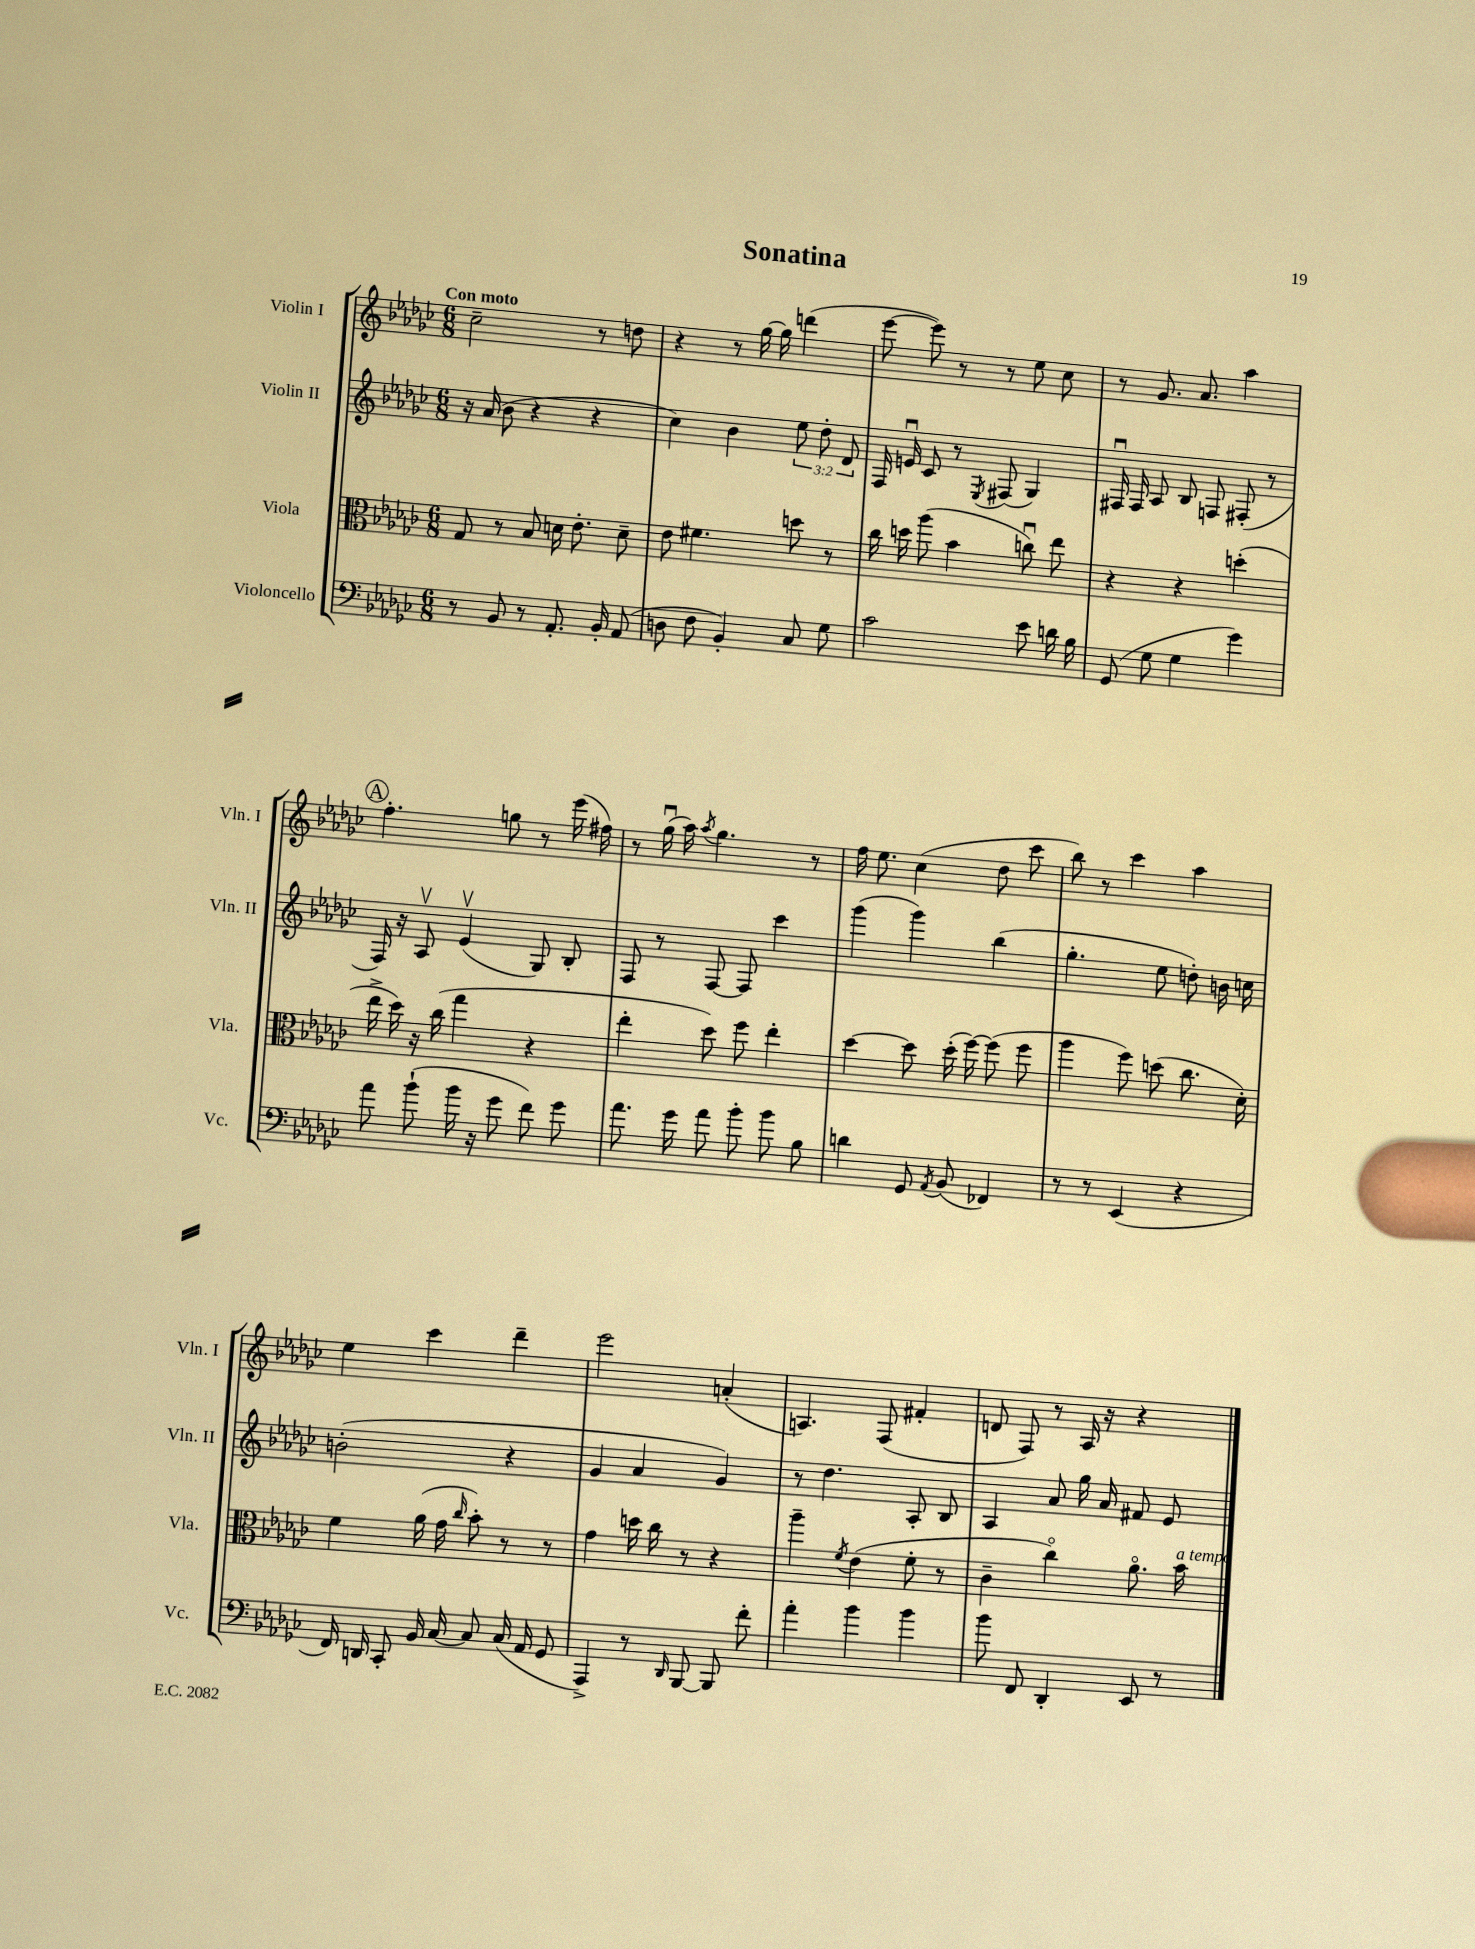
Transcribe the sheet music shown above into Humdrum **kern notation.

**kern	**kern	**kern	**kern
*staff4	*staff3	*staff2	*staff1
*clefF4	*clefC3	*clefG2	*clefG2
*k[b-e-a-d-g-c-]	*k[b-e-a-d-g-c-]	*k[b-e-a-d-g-c-]	*k[b-e-a-d-g-c-]
*M6/8	*M6/8	*M6/8	*M6/8
8r	8G-	16r	2cc-~
.	.	(16a-	.
8BB-	8r	8b-	.
8r	8B-	4r	.
8.AA-'	16d	.	.
.	8.e-'	.	.
.	.	4r	8r
16BB-'	.	.	.
(8AA-	8d~	.	8dd
=	=	=	=
8D	8e-	4cc-)	4r
8F	4.f#	.	.
4BB-')	.	4b-	8r
.	.	.	[16gg-
.	.	.	16gg-]
8C-	8dd	12ee-	(4ddd
.	.	12dd-'	.
8G-	8r	.	.
.	.	12d-	.
=	=	=	=
2c-	16cc-	16F	[8eee-
.	16dd	16eu	.
.	(8aa-	8c-	8eee-])
.	4b-	8r	8r
.	.	8qE-	.
.	.	(8F#	8r
8e-	8ccu)	4G-)	8ee-
16d	8ee-	.	8cc-
16B-	.	.	.
=	=	=	=
(8GG-	4r	16F#u	8r
.	.	16F#	.
8G-	.	8A-	8.g-
4G-	4r	8B-	.
.	.	.	8.a-
.	.	8F	.
4g-)	(4dd'	(8F#'	4aa-
.	.	8r	.
=	=	=	=
8a-	16ee-^	16F)	4.ff'
.	16dd-)	16r	.
(8b-`	16r	8A-v	.
.	(16cc-	.	.
16b-	4gg-	(4e-v	.
16r	.	.	.
8g-	.	.	8gg
8f)	4r	8G-)	8r
8g-	.	8B-'	(16eee-
.	.	.	16ff#)
=	=	=	=
8.a-	4ee-'	8F	8r
.	.	8r	(16gg-u
16g-	.	.	16aa-)
.	.	.	8qaa-
8a-	8dd-)	[8F	4.gg-
8b-'	8ff	8F]	.
8b-	4ee-'	4ccc-	.
8B-	.	.	8r
=	=	=	=
4d	[4dd-	(4ggg-	16ff
.	.	.	8.ee-
8GG-	8dd-]	4ggg-)	(4cc-
8qAA-	.	.	.
(8BB-	(16dd-'	.	.
.	[16ff)	.	.
4FF-)	(8ff]	(4bb-	8dd-
.	8ff	.	8ccc-
=	=	=	=
8r	4aa-	4.gg-'	8bb-)
8r	.	.	8r
(4EE-	8ff)	.	4ccc-
.	(8dd	8ee-	.
4r	8.cc-	8dd')	4aa-
.	.	16b	.
.	16d-')	16cc	.
=	=	=	=
16FF)	4f	(2b'	4ee-
16DD	.	.	.
8CC-'	.	.	.
16BB-	(16a-	.	4ccc-
[16C-	16g-	.	.
.	16qqcc-	.	.
8C-]	8b-')	.	.
(16C-	8r	4r	4ddd-~
16AA-	.	.	.
8GG-	8r	.	.
=	=	=	=
4AAA-^)	4g-	4g-	2eee-
8r	16dd	4a-	.
.	16cc-	.	.
16qqDD-	.	.	.
[8BBB-	8r	.	.
8BBB-]	4r	4g-)	(4a'
8f'	.	.	.
=	=	=	=
4a-'	4aa-~	8r	4.A)
.	.	4.dd-	.
.	8qf	.	.
4b-	(4e-	.	.
.	.	.	(8F
4b-	8f'	8A-'	4f#'
.	8r	8B-	.
=	=	=	=
8b-	4c-~	4A-	8d
8FF	.	.	8F)
4DD-'	4cc-o)	8a-	8r
.	.	16gg-	16A-
.	.	16a-	16r
8EE-	8.a-o	8f#	4r
8r	.	8e-	.
.	16b-	.	.
==	==	==	==
*-	*-	*-	*-
